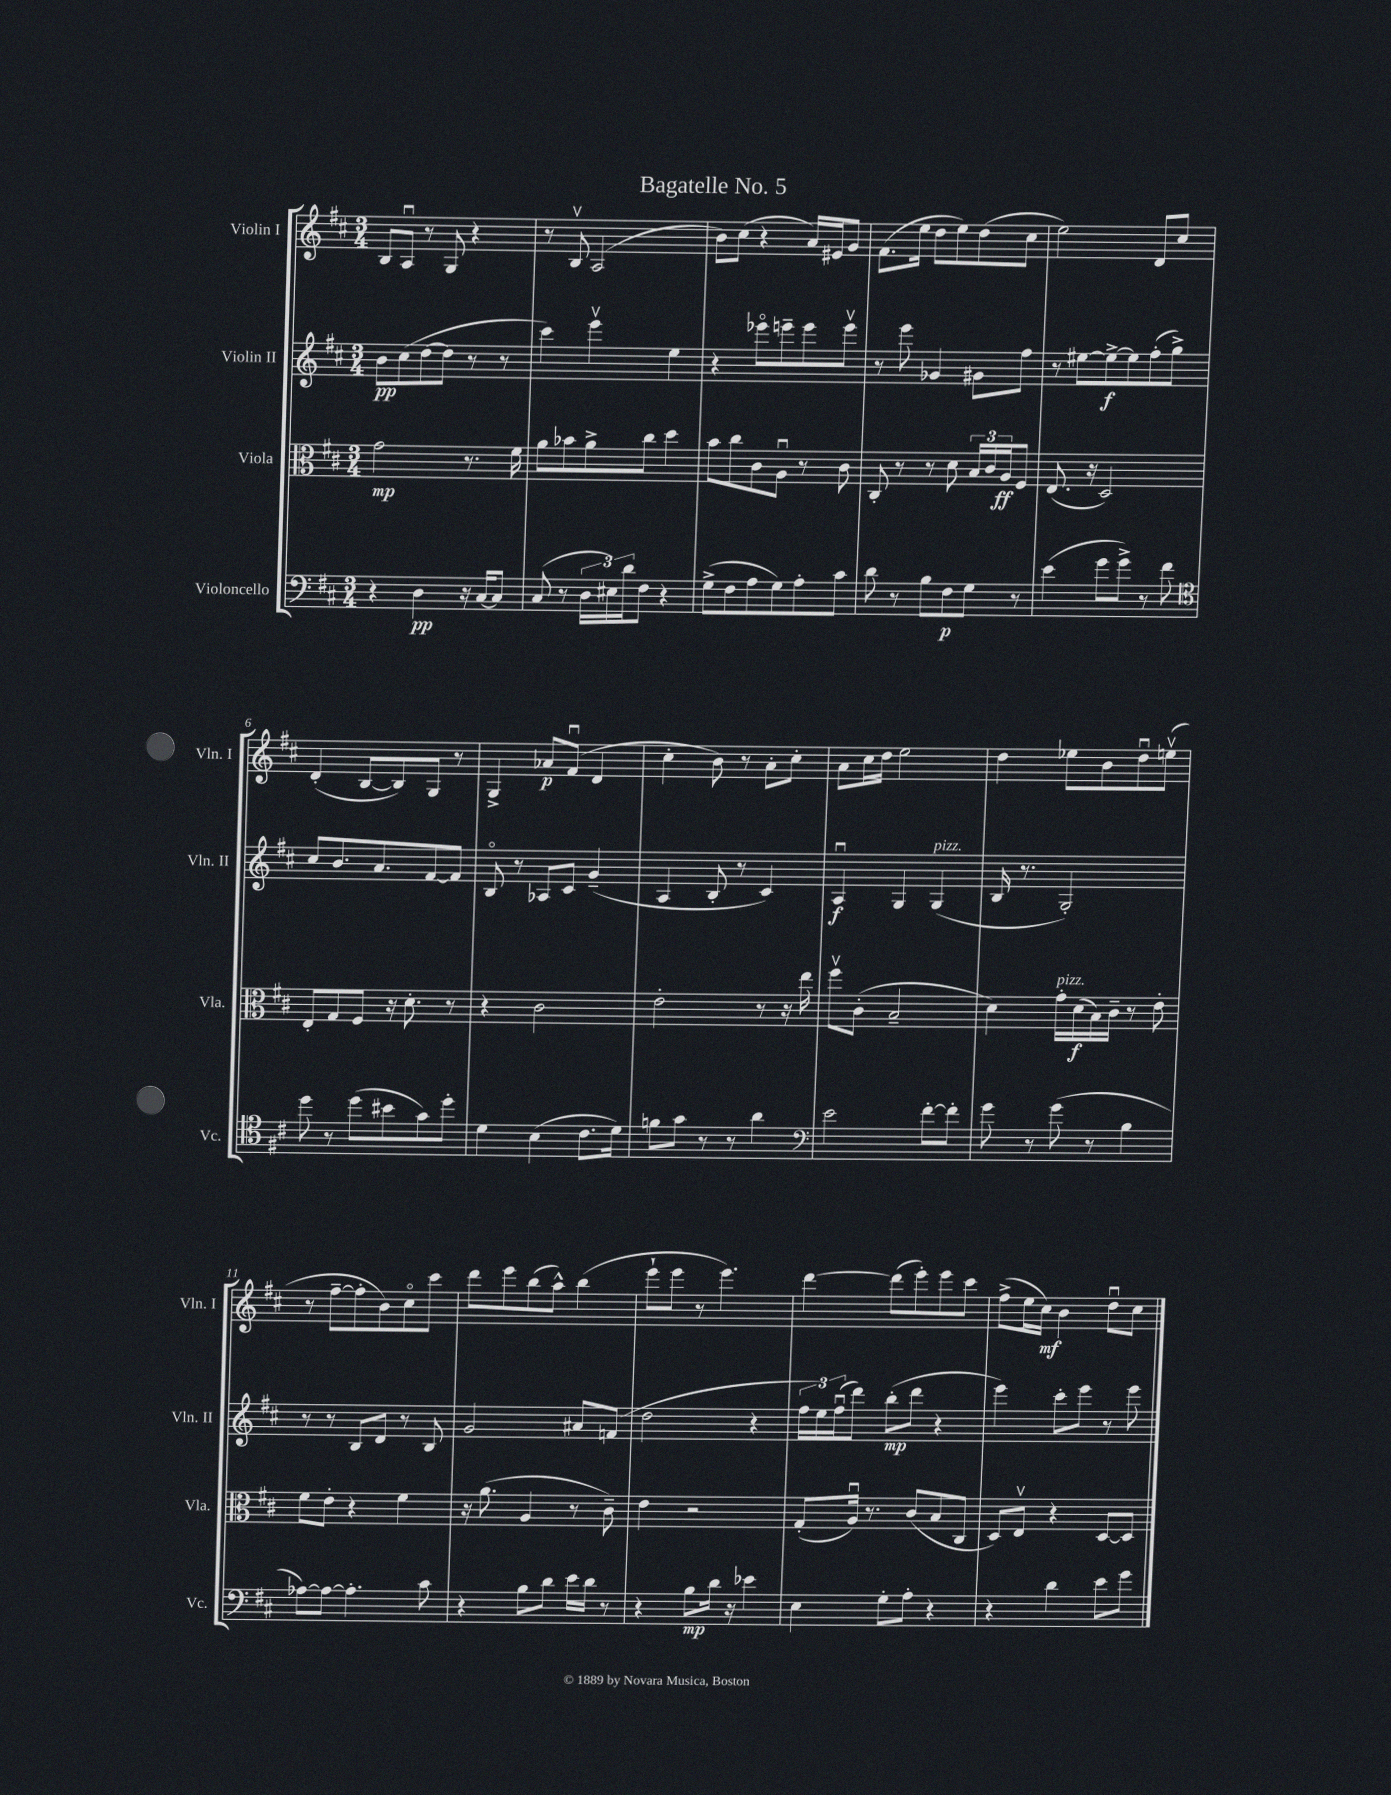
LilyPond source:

\header { title = "Bagatelle No. 5" }
<<
\new StaffGroup <<
\new Staff = "s0" \with { instrumentName = "Violin I" shortInstrumentName = "Vln. I" } {
    \clef treble \key d \major \numericTimeSignature \time 3/4
    b8 a8\downbow r8 g8 r4 |
    r8 b8\upbow a2( |
    b'8) cis''8( r4 a'16) eis'16 g'8 |
    fis'8.( e''16 d''8 e''8) d''8( cis''8 |
    e''2) d'8 cis''8 |
    d'4-.( b8~ b8) g8 r8 |
    g4-> aes'8\p fis'8\downbow( d'4 |
    cis''4-. b'8) r8 a'8-. cis''8-. |
    a'8 cis''16 d''16 e''2 |
    d''4 ees''8 b'8 d''8\downbow e''8\upbow( |
    r8 fis''8~-- fis''8-. b'8) cis''8\flageolet cis'''8 |
    d'''8 e'''8 b''8( a''8-^) b''4( |
    e'''8-! e'''8 r8 e'''4.) |
    d'''4~ d'''8( e'''8-.) e'''8 cis'''8 |
    fis''8->( e''16 cis''16\mf) b'4 d''8\downbow cis''8 \bar "|." |
}
\new Staff = "s1" \with { instrumentName = "Violin II" shortInstrumentName = "Vln. II" } {
    \clef treble \key d \major \numericTimeSignature \time 3/4
    b'8\pp cis''8( d''8~ d''8 r8 r8 |
    cis'''4) e'''4\upbow e''4 |
    r4 ees'''8\flageolet e'''8-- e'''8 e'''8\upbow |
    r8 e'''8 ges'4 gis'8 fis''8 |
    r8 eis''8~ eis''8~->\f eis''8 fis''8-.( g''8->) |
    cis''8 b'8. a'8. fis'8~ fis'8 |
    b8\flageolet r8 aes8 cis'8 g'4--( |
    a4 b8-. r8 cis'4) |
    a4\downbow\f g4 g4^\markup { \italic "pizz." }( |
    b16 r8. g2-.) |
    r8 r8 b8 d'8 r8 b8 |
    g'2 ais'8 f'8( |
    d''2 r4 |
    \tuplet 3/2 { fis''16 e''16) fis''16\downbow( } d'''8) b''8-.\mp( d'''8 r4 |
    e'''4) cis'''8-. e'''8 r8 e'''8 \bar "|." |
}
\new Staff = "s2" \with { instrumentName = "Viola" shortInstrumentName = "Vla." } {
    \clef alto \key d \major \numericTimeSignature \time 3/4
    g'2\mp r8. fis'16 |
    a'8 bes'8 a'8-> cis''8 d''4 |
    b'8 cis''8 cis'8 a8\downbow r8 cis'8 |
    cis8-. r8 r8 d'8 \tuplet 3/2 { b16 cis'16 a16\ff } fis8 |
    e8.( r16 d2) |
    e8-. g8 fis8 r16 d'8.-. r8 |
    r4 cis'2 |
    e'2-. r8 r16 e''16 |
    fis''8\upbow cis'8-.( b2-- |
    d'4) g'16-.^\markup { \italic "pizz." } d'16\f( b16) cis'16-- r8 e'8-. |
    fis'8 e'8-. r4 fis'4 |
    r16 a'8.( a4 r8 cis'8--) |
    e'4 r2 |
    g8-.( a16\downbow) r8. cis'8( b8 cis8 |
    d8) e8\upbow r4 d8~ d8 \bar "|." |
}
\new Staff = "s3" \with { instrumentName = "Violoncello" shortInstrumentName = "Vc." } {
    \clef bass \key d \major \numericTimeSignature \time 3/4
    r4 d4\pp r16 cis16~ cis8 |
    cis8( r8 \tuplet 3/2 { d16 eis16) d'16 } fis8 r4 |
    g8->( fis8 a8 g8) a8-. cis'8 |
    d'8 r8 b8 fis8\p g8 r8 |
    e'4( g'8 g'8->) r8 fis'8 |
    \clef tenor d''8 r8 d''8( bis'8 g'8) d''8-. |
    d'4 b4( cis'8. d'16) |
    f'8 g'8 r8 r8 a'4 |
    \clef bass e'2 fis'8~-. fis'8-. |
    g'8 r8 g'8( r8 b4 |
    aes8~) aes8~ aes4.-. cis'8 |
    r4 b8 d'8 e'16 d'16 r8 |
    r4 b8\mp d'16 r16 ees'4 |
    e4 g8-. a8-. r4 |
    r4 d'4 e'8 g'8 \bar "|." |
}
>>
>>
